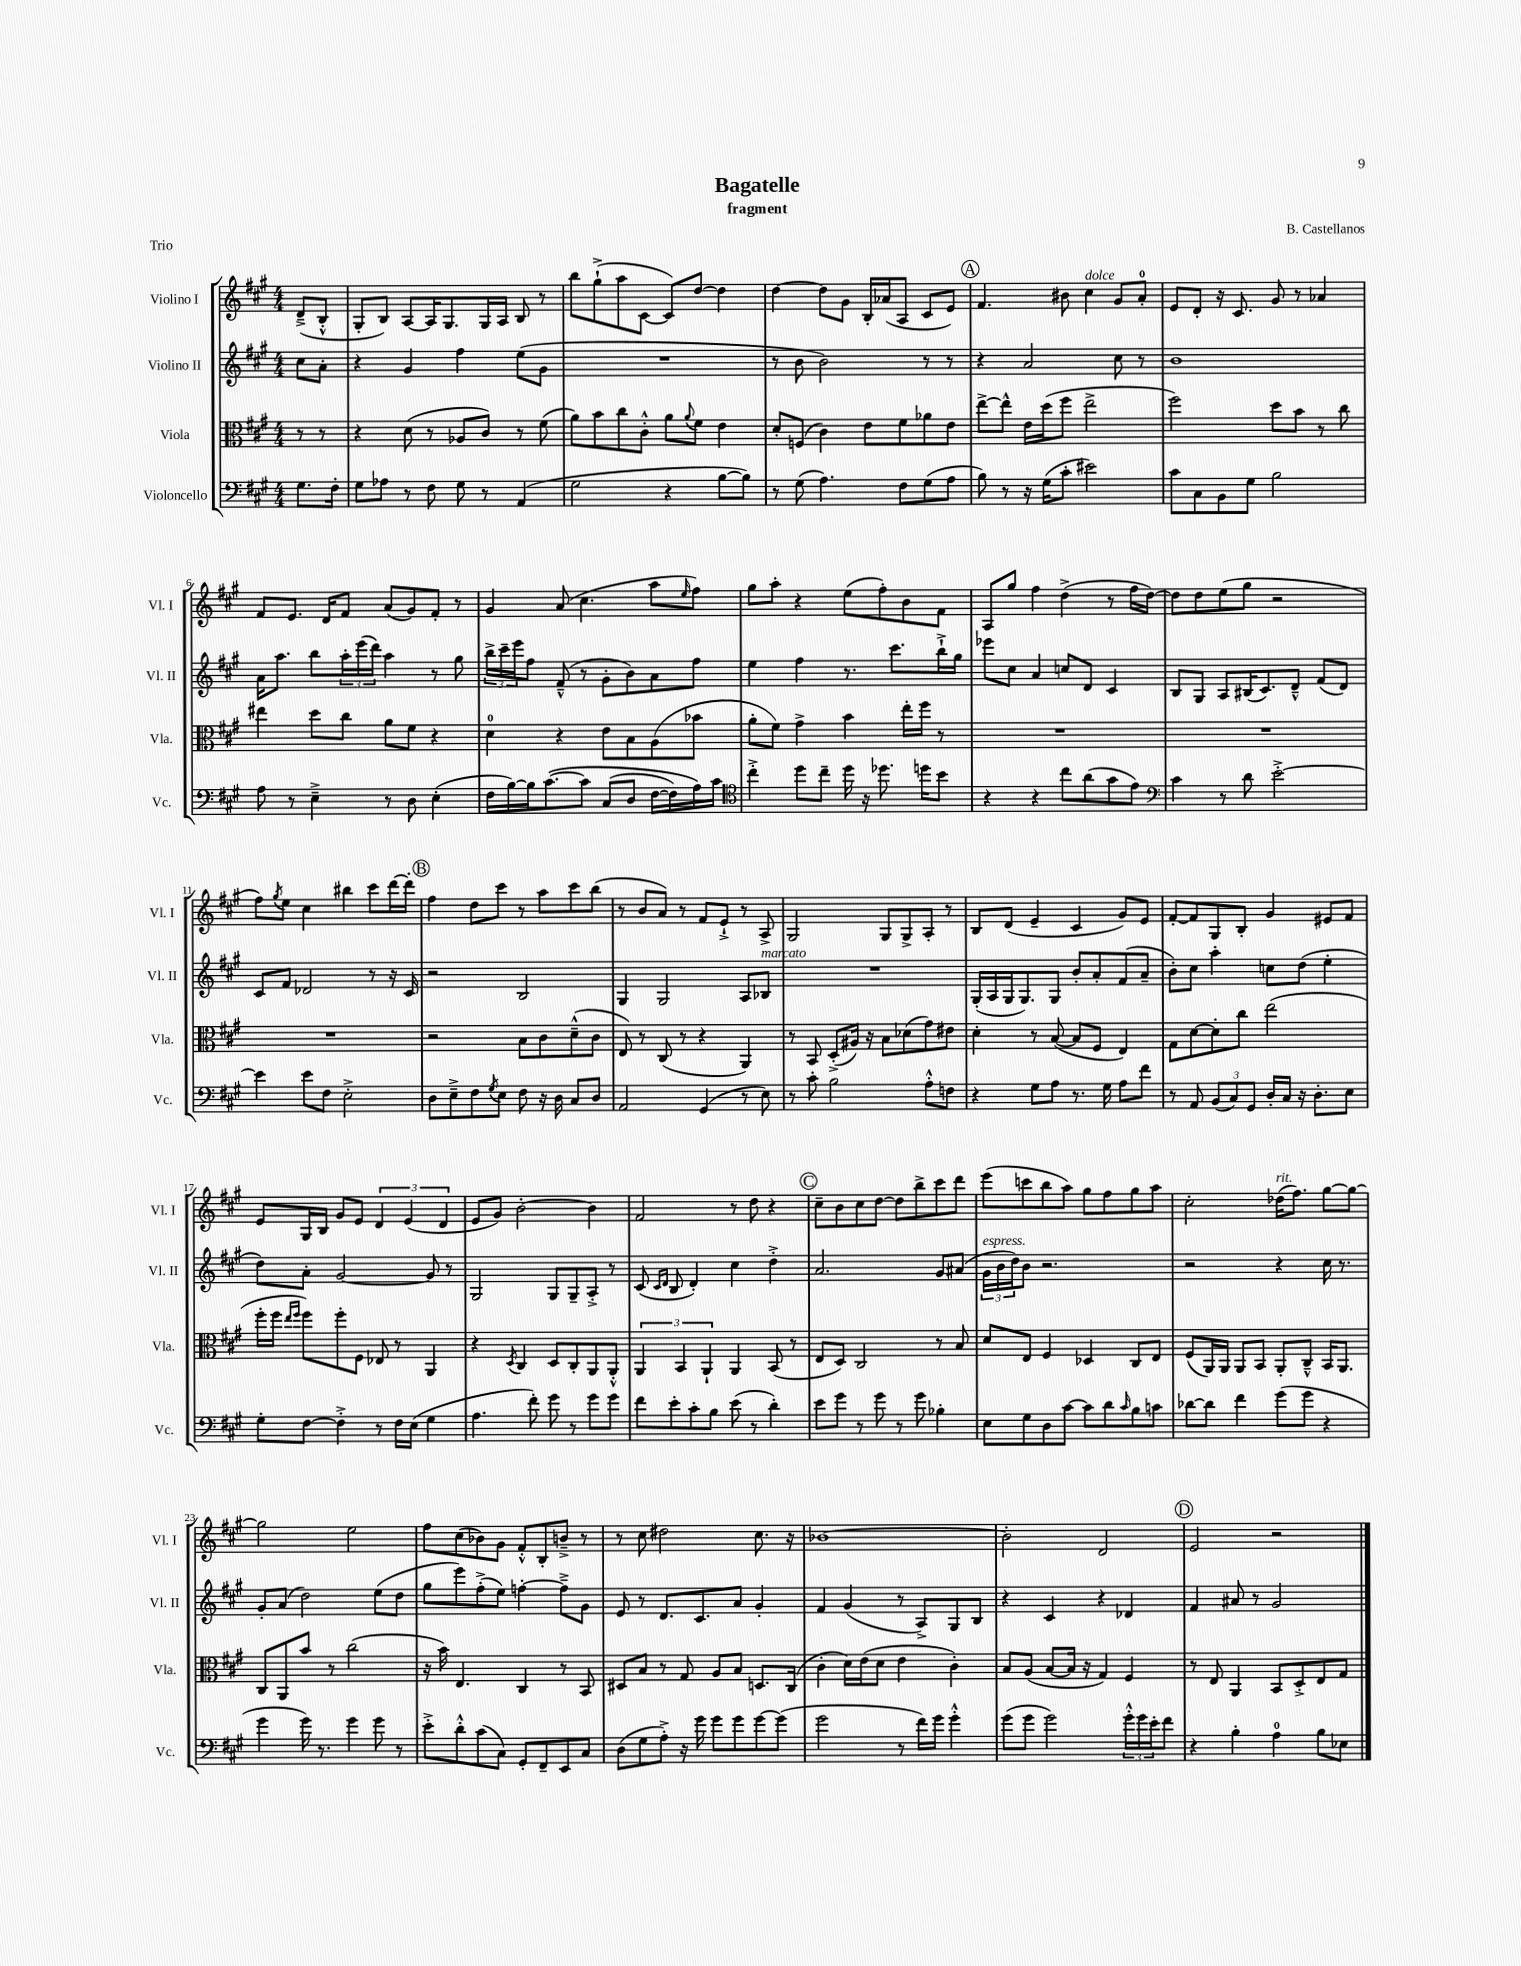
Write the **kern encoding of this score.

**kern	**kern	**kern	**kern
*staff4	*staff3	*staff2	*staff1
*clefF4	*clefC3	*clefG2	*clefG2
*k[f#c#g#]	*k[f#c#g#]	*k[f#c#g#]	*k[f#c#g#]
*M4/4	*M4/4	*M4/4	*M4/4
8.G#	8r	8cc#	(8d~^
.	8r	8a'	8B'^^
16F#'	.	.	.
=	=	=	=
8G#	4r	4r	8G#'
8A-	.	.	8B)
8r	(8d	4g#	[8A
8F#	8r	.	16A]
.	.	.	8.G#
8G#	8A-	4ff#	.
8r	8c#)	.	16G#
.	.	.	16A
(4AA	8r	(8ee	8B
.	(8f#	8g#	8r
=	=	=	=
2G#	8a)	1r	8bb
.	8b	.	(8gg#`^
.	8cc#	.	8aa
.	8c#'^^	.	[8c#
4r	8a	.	8c#])
.	8qqa	.	.
.	8f#	.	[8dd
[8B	4e	.	4dd]
8B])	.	.	.
=	=	=	=
8r	8d'	8r	[4dd
(8G#	(8F	8b	.
4.A)	4c#)	2b)	8dd]
.	.	.	8g#
.	8e	.	16B'
.	.	.	(16a-
8F#	8f#	.	8A
(8G#	8a-	8r	8c#
8A	8e	8r	8e)
=	=	=	=
8B)	[8ee^	4r	4.f#
8r	8ee^^]	.	.
16r	16e	2a	.
(16G#	(16dd	.	.
8c#'	8ff#	.	8b#
2e#)	2ee^	.	4cc#
.	.	8cc#	8g#
.	.	8r	8a'
=	=	=	=
8c#	2ff#)	1b	8e
8C#	.	.	8d'
8BB	.	.	16r
.	.	.	8.c#
8G#	.	.	.
2B	8dd	.	8g#
.	8b	.	8r
.	8r	.	4a-
.	8cc#	.	.
=	=	=	=
8A	4ee#	16a	8f#
.	.	8.aa	.
8r	.	.	8.e
4E~^	8dd	8bb	.
.	.	.	16d
.	8cc#	24aa'	8f#
.	.	(24eee	.
.	.	24ddd)	.
8r	8a	4aa	(8a
8D	8f#	.	8g#)
(4E'	4r	8r	8f#'
.	.	8gg#	8r
=	=	=	=
16F#	4d	24bb^	4g#
.	.	24ccc#~	.
[16B)	.	.	.
.	.	24eee	.
16B]	.	8ff#	.
&([8.c#	.	.	.
.	4r	(8f#~^^	(8a
8c#]	.	8r	4.cc#
(8C#	8e	8g#'	.
8D	8B	8b)	.
[16F#	(8A	8a	8aa
16F#])	.	.	.
.	.	.	16qqee
16A&)	8b-	8ff#	8ff#)
16c#	.	.	.
=	=	=	=
*clefC4	*	*	*
4cc#'^	8a'	4ee	8gg#
.	8f#)	.	8aa'
8dd	4g#^	4ff#	4r
8cc#~	.	.	.
16dd	4b	8.r	(8ee
16r	.	.	.
8.dd-	.	.	8ff#')
.	.	8.ccc#	.
.	16ee'	.	8b
16dd	16ff#	.	.
8b	8r	16bb`^	8f#
.	.	16gg#	.
=	=	=	=
4r	1r	8eee-	8A
.	.	8cc#	8gg#
4r	.	4a	4ff#
8cc#	.	8cc	(4dd^
(8a	.	8d	.
8g#	.	4c#	8r
8e)	.	.	16ff#
.	.	.	[16dd)
=	=	=	=
*clefF4	*	*	*
4c#	1r	8B	8dd]
.	.	8G#	8dd
8r	.	8A	(8ee
8d	.	(16B#	8gg#
.	.	8.c#)	.
[2e'^	.	.	2r
.	.	8d~^^	.
.	.	(8f#	.
.	.	8d)	.
=	=	=	=
4e]	1r	8c#	8ff#)
.	.	.	8qgg#
.	.	8f#	8ee
8e	.	2d-	4cc#
8F#	.	.	.
2E'^	.	.	4bb#
.	.	8r	8ccc#
.	.	16r	[16ddd
.	.	16c#	16ddd']
=	=	=	=
8D	2r	2r	4ff#
8E~^	.	.	.
8F#	.	.	8dd
8qG#	.	.	.
8E	.	.	8ccc#
8F#	8B	2B	8r
16r	8c#	.	8aa
16D	.	.	.
8C#	(8d~^^	.	8ccc#
8D	8c#	.	(8bb
=	=	=	=
2AA	8E)	4G#	8r
.	8r	.	8b
.	(8C#	2G#	8a)
.	8r	.	8r
(4GG#	4r	.	8f#
.	.	.	8e`^
8r	4AA)	8A	8r
8E)	.	8B-	8A^
=	=	=	=
8r	8r	1r	2G#
8c#'	8BB	.	.
2B	(8D'^	.	.
.	16A#)	.	.
.	16r	.	.
.	8B	.	8G#
.	(8d-	.	8G#^
8A'^^	8g#)	.	8A'
8F	8e#	.	8r
=	=	=	=
4r	4d'	(16G#'	8B
.	.	16A	.
.	.	16G#	(8d
.	.	8.G#)	.
8G#	8r	.	4e~
8A	([8B	8G#	.
8.r	8B]	8b'	4c#
.	8F#	8a'	.
16G#	.	.	.
8A	4E)	(8f#	8g#)
8f#	.	8a~	8e
=	=	=	=
8r	8G#	8b')	[8f#'
8AA	[8d	8cc#	8f#]
(12BB	8d']	4aa'	8G#
12C#)	.	.	.
.	8cc#	.	8B'
12GG#	.	.	.
16D'	(2ee	8cc	4g#
16C#	.	.	.
16r	.	(8dd	.
8.D'	.	.	.
.	.	4ee'	8e#
8E	.	.	8f#
=	=	=	=
8G#'	16ff#'	8dd)	8e
.	16ff#	.	.
.	16qqee	.	.
.	16qqff#	.	.
[8F#	8ff#)	8a'	16G#
.	.	.	16B
4F#'^]	8ff#'	[2g#	8g#
.	8F#	.	8e
8r	8E-	.	6d
16F#	8r	.	.
.	.	.	(6e
(16E	.	.	.
4G#	4AA	8g#]	.
.	.	.	6d
.	.	8r	.
=	=	=	=
4.A	4r	2G#	8e
.	.	.	8g#)
.	8qD	.	.
.	4C#	.	[2b'
8f#')	.	.	.
8g#	8D	8G#	.
8r	8C#'	8G#~	.
8g#	8AA	8A'^	4b]
8g#	8AA'^^	8r	.
=	=	=	=
8f#	6AA	(8c#	2f#
.	.	16qqc#	.
.	.	16qqd	.
8e'	.	8B	.
.	6BB	.	.
8c#'	.	4d')	.
.	6AA`	.	.
8B	.	.	.
(8e	4AA	4cc#	8r
8r	.	.	8dd
4d')	(8BB	4dd'^	4r
.	8r	.	.
=	=	=	=
8e	8E	2.a	8cc#~
8g#	8D)	.	8b
8r	2C#	.	8cc#
8g#	.	.	[8dd
8r	.	.	8dd]
8g#	.	.	8bb^
4B-'	8r	8g#	8ccc#
.	8B	(8a#	8ddd
=	=	=	=
8E	8d	24g#	(8eee
.	.	24b	.
.	.	24dd)	.
8G#	8E	8b	8ccc
8D	4F#	2.r	8bb
[8c#	.	.	8aa)
8c#]	4D-	.	8gg#
8d	.	.	8ff#
16qqc#	.	.	.
8B	8C#	.	8gg#
8c	8E	.	8aa
=	=	=	=
[8d-	(8F#	2r	2cc#'
8d-]	16AA)	.	.
.	16AA	.	.
4f#	8AA	.	.
.	8BB	.	.
(8g#	8AA'	4r	(16dd-
.	.	.	8.ff#)
8g#	8C#~^^	.	.
4r	16BB	16cc#	[8gg#
.	8.AA	8.r	.
.	.	.	8gg#_
=	=	=	=
4g#	8C#	8g#'	2gg#]
.	8AA	(8a	.
16g#)	8b	2dd)	.
8.r	.	.	.
.	8r	.	.
4g#	(2cc#	.	2ee
8g#	.	(8ee	.
8r	.	8dd	.
=	=	=	=
8e'^	16r	8gg#	8ff#
.	16b)	.	.
8d'^^	4.E	8eee)	(8cc#
(8c#	.	(8ff#'^	8b-)
8C#)	.	8ee)	8g#
8GG#'	4C#	[4ff'	8f#'^^
8FF#~	.	.	8B'
8EE	8r	8ff~^]	8b~^
8C#	8BB	8g#	8r
=	=	=	=
(8D	8D#	8e	8r
8G#	8B	8r	8cc#
8A'^)	8r	8.d	2dd#
16r	8G#	.	.
16g#	.	8.c#	.
8g#	8A	.	.
8g#	8B	8a	.
[8g#	8.D	4g#'	8.cc#
(8g#]	.	.	.
.	(16C#	.	16r
=	=	=	=
2g#	4c#'	4f#	[1b-
.	16d)	(4g#	.
.	(16e	.	.
.	8d	.	.
8r	4e	8r	.
16f#)	.	8A^)	.
16g#	.	.	.
4g#'^^	4c#')	8G#	.
.	.	8B	.
=	=	=	=
(8g#	8B	4r	2b-']
8g#	(8A	.	.
2g#)	[8B	4c#	.
.	16B]	.	.
.	16r	.	.
.	4G#)	4r	2d
24g#'^^	4F#	4d-	.
24g#	.	.	.
24e'	.	.	.
8f#	.	.	.
=	=	=	=
4r	8r	4f#	2e
.	8E	.	.
4B'	4AA	8a#	.
.	.	8r	.
4A	8BB	2g#	2r
.	8D'^	.	.
8B	8E	.	.
8E-	8G#	.	.
==	==	==	==
*-	*-	*-	*-
